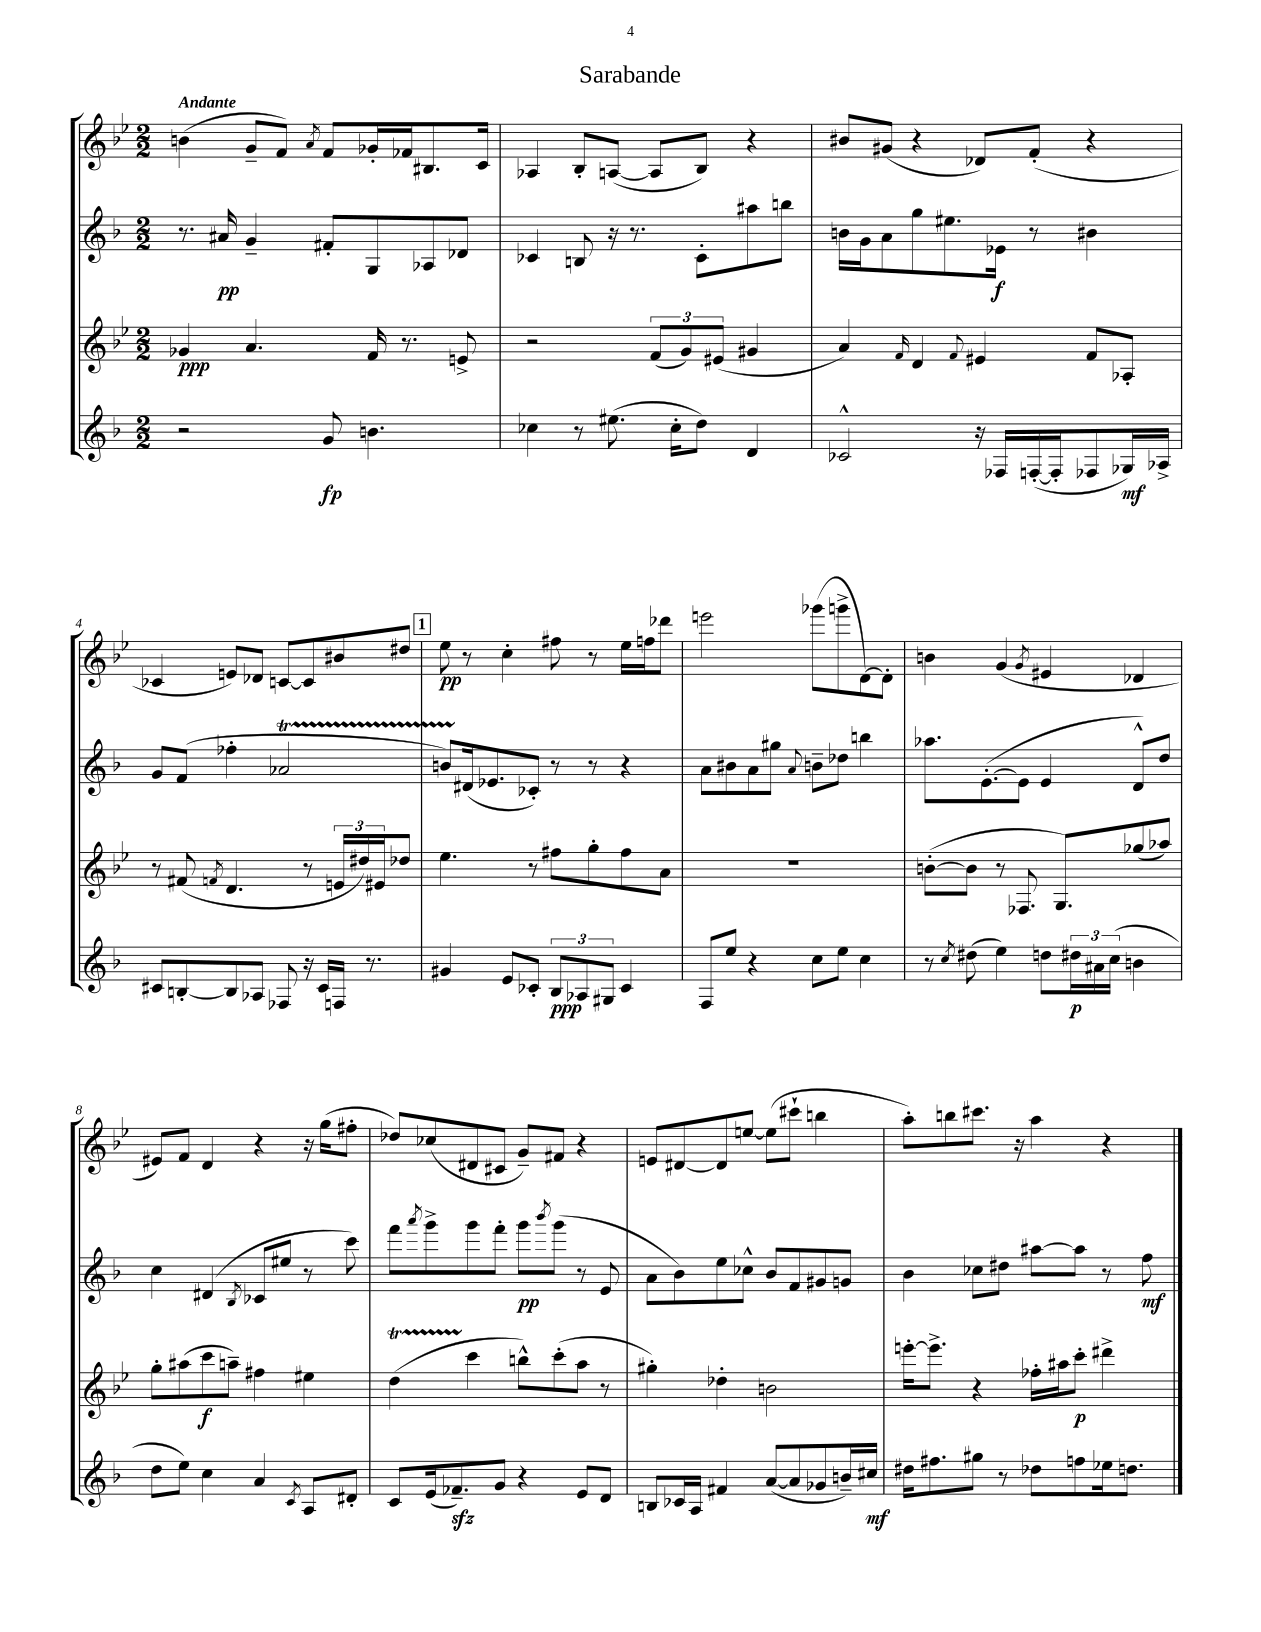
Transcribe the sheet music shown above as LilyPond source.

\header { title = "Sarabande" }
<<
\new StaffGroup <<
\new Staff = "s0" {
    \clef treble \key bes \major \numericTimeSignature \time 2/2 \tempo "Andante"
    b'4( g'8-- f'8) \acciaccatura { a'8 } f'8 ges'16-. fes'16 bis8. c'16 |
    aes4 bes8-. a8~( a8 bes8) r4 |
    bis'8 gis'8( r4 des'8) f'8-.( r4 |
    ces'4 e'8) des'8 c'8~ c'8 bis'8 dis''8 |
    \mark \markup { \box "1" } ees''8\pp r8 c''4-. fis''8 r8 ees''16 f''16 des'''8 |
    e'''2 ges'''8( g'''8-> d'8~) d'8-. |
    b'4 g'4( \acciaccatura { g'8 } eis'4 des'4 |
    eis'8) f'8 d'4 r4 r16 g''16( fis''8-. |
    des''8) ces''8( dis'8 cis'8 g'8--) fis'8 r4 |
    e'8 dis'8~ dis'8 e''8~ e''8( cis'''8-! b''4 |
    a''8-.) b''8 cis'''8. r16 a''4 r4 \bar "|." |
}
\new Staff = "s1" {
    \clef treble \key f \major \numericTimeSignature \time 2/2
    r8. ais'16\pp g'4-- fis'8-. g8 aes8 des'8 |
    ces'4 b8 r16 r8. ces'8-. ais''8 b''8 |
    b'16 g'16 a'8 g''8 eis''8. ees'16\f r8 bis'4 |
    g'8 f'8( fes''4-. aes'2\startTrillSpan |
    \mark \markup { \box "1" } b'8) dis'16\stopTrillSpan( ees'8. ces'8-.) r8 r8 r4 |
    a'8 bis'8 a'8 gis''8 \appoggiatura { a'8 } b'8-- des''8 b''4 |
    aes''8. e'8.~-.( e'8 e'4 d'8-^) d''8 |
    c''4 dis'4( \acciaccatura { bes8 } ces'8 eis''8 r8 c'''8) |
    f'''8 \acciaccatura { a'''8 } g'''8-> g'''8 f'''8-. g'''8\pp \acciaccatura { bes'''8 } g'''8( r8 e'8 |
    a'8 bes'8) e''8 ces''8-^ bes'8 f'8 gis'8 g'8 |
    bes'4 ces''8 dis''8 ais''8~ ais''8 r8 f''8\mf \bar "|." |
}
\new Staff = "s2" {
    \clef treble \key bes \major \numericTimeSignature \time 2/2
    ges'4\ppp a'4. f'16 r8. e'8-> |
    r2 \tuplet 3/2 { f'8( g'8) eis'8( } gis'4 |
    a'4) \grace { f'16 } d'4 \appoggiatura { f'8 } eis'4 f'8 aes8-. |
    r8 fis'8( \acciaccatura { f'8 } d'4. r8 \tuplet 3/2 { e'16 dis''16) eis'16 } des''8 |
    \mark \markup { \box "1" } ees''4. r8 fis''8 g''8-. fis''8 a'8 |
    R1 |
    b'8~-.( b'8 r8 fes8. g8.) ges''8( aes''8) |
    g''8-. ais''8( c'''8\f a''8--) fis''4 eis''4 |
    d''4\startTrillSpan( c'''4\stopTrillSpan b''8-^) c'''8-.( a''8 r8 |
    gis''4-.) des''4-. b'2 |
    e'''16~-. e'''8.-> r4 fes''16-. ais''16 c'''8-.\p dis'''4-> \bar "|." |
}
\new Staff = "s3" {
    \clef treble \key f \major \numericTimeSignature \time 2/2
    r2 g'8\fp b'4. |
    ces''4 r8 eis''8.( ces''16-. d''8) d'4 |
    ces'2-^ r16 fes16 f16~-.( f16-. fes8 ges16\mf) aes16-> |
    cis'8 b8~-. b8 aes8 fes8 r16 cis'16 f16 r8. |
    \mark \markup { \box "1" } gis'4 e'8 ces'8-. \tuplet 3/2 { bes8\ppp aes8 gis8 } ces'4 |
    f8 e''8 r4 c''8 e''8 c''4 |
    r8 \acciaccatura { c''8 } dis''8( e''4) d''8 \tuplet 3/2 { dis''16\p ais'16 c''16( } b'4 |
    d''8 e''8) c''4 a'4 \acciaccatura { c'8 } a8 dis'8-. |
    c'8 e'16( fes'8.--\sfz) g'8 r4 e'8 d'8 |
    b8 ces'16 a16 fis'4 a'8~( a'8 ges'8 b'16--) cis''16\mf |
    dis''16 fis''8. gis''8 r8 des''8 f''8 ees''16 d''8. \bar "|." |
}
>>
>>
